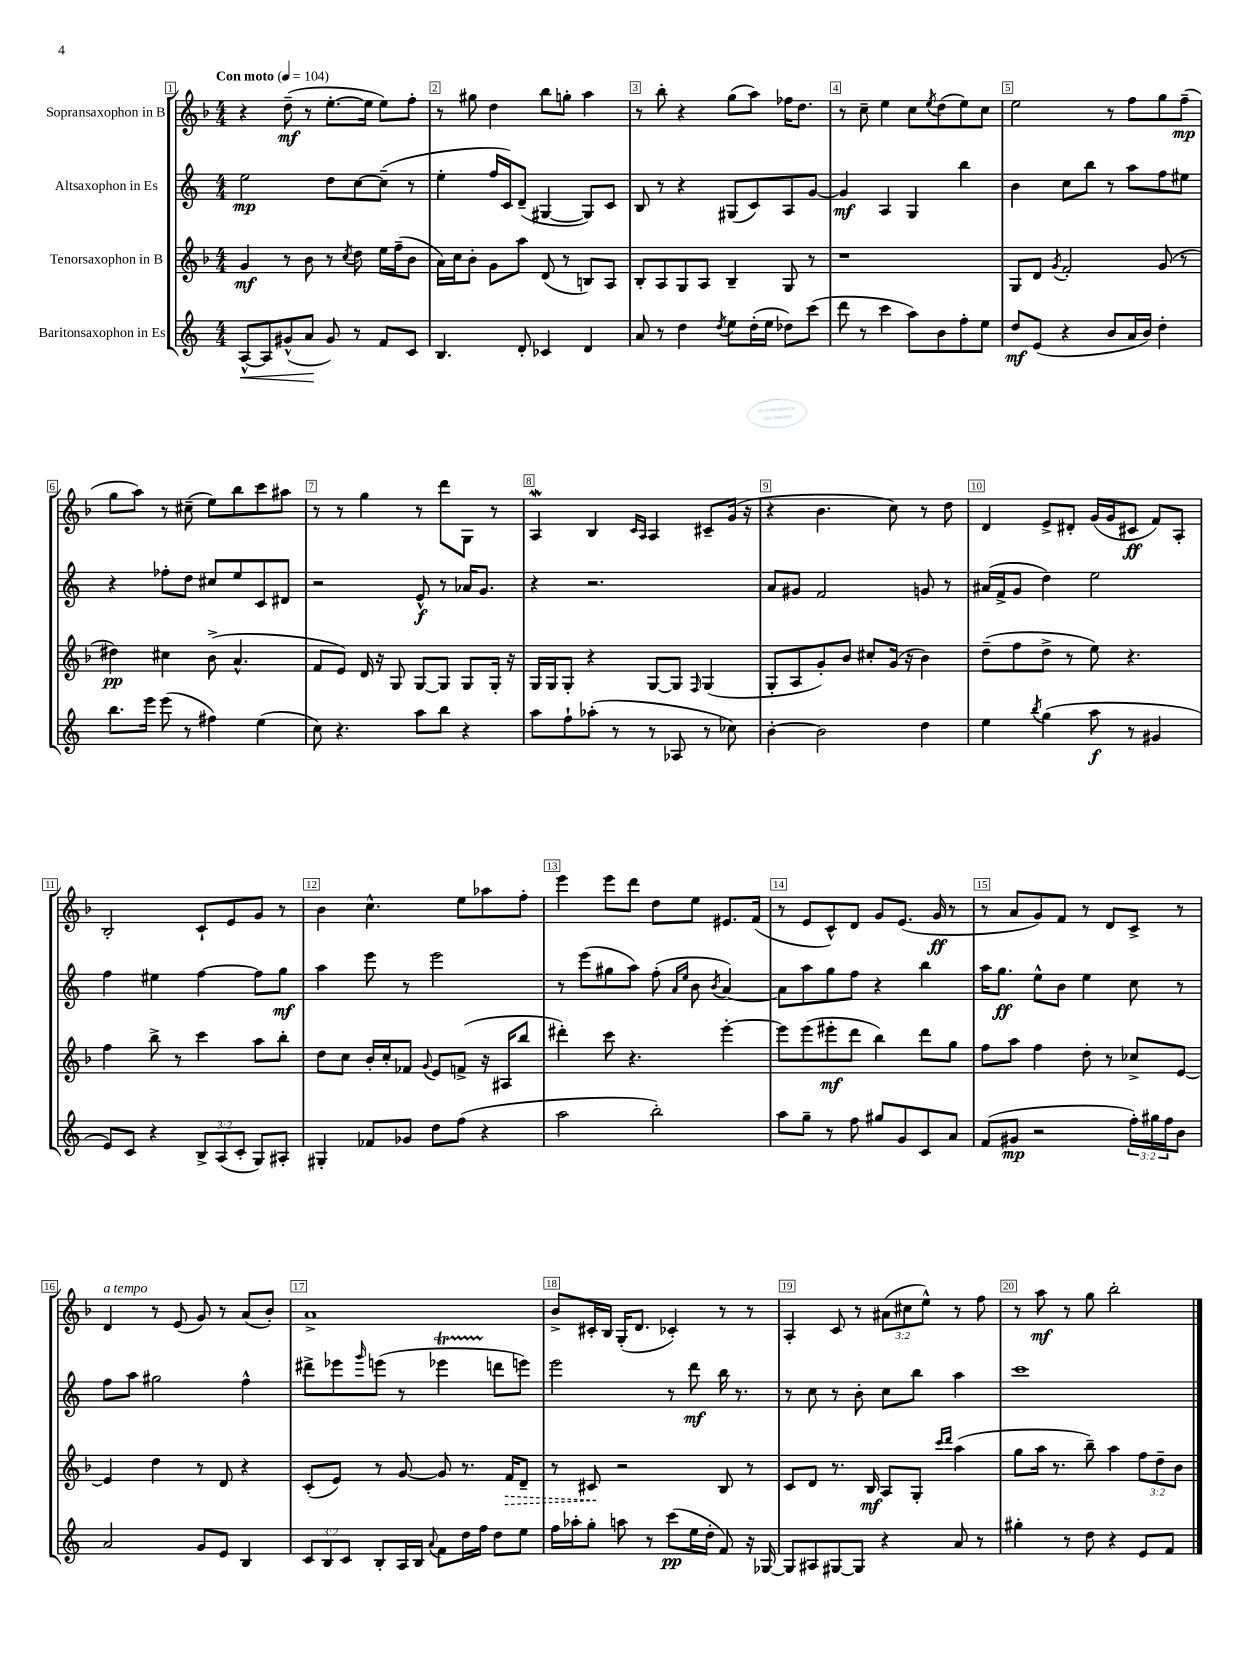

**kern	**dynam	**kern	**dynam	**kern	**dynam	**kern	**dynam
*part4	*part4	*part3	*part3	*part2	*part2	*part1	*part1
*staff4	*staff4	*staff3	*staff3	*staff2	*staff2	*staff1	*staff1
*I"Baritonsaxophon in Es	*	*I"Tenorsaxophon in B	*	*I"Altsaxophon in Es	*	*I"Sopransaxophon in B	*
*clefG2	*	*clefG2	*	*clefG2	*	*clefG2	*
*k[]	*	*k[b-]	*	*k[]	*	*k[b-]	*
*M4/4	*	*M4/4	*	*M4/4	*	*M4/4	*
*MM104	*	*MM104	*	*MM104	*	*MM104	*
=1	=1	=1	=1	=1	=1	=1	=1
!	!	!	!	!	!	!LO:TX:a:B:t=Con moto	!
!	!LO:HP:b	!	!	!	!	!	!
[8A^^/L	<	4g/	mf	2ee\	mp	4r	.
8A/]	.	.	.	.	.	.	.
(8g#X^^/	.	8r	.	.	.	(8dd~\	mf
8a/J	.	8b-\	.	.	.	8r	.
8g#/)	[	8r	.	8dd\L	.	[8.ee'\L	.
.	.	8qcc/	.	.	.	.	.
8r	.	8dd\	.	[8cc\	.	.	.
.	.	.	.	.	.	16ee\Jk]	.
8f/L	.	16ee\LL	.	(8cc~\J]	.	8ee\L)	.
.	.	(16ff~\J	.	.	.	.	.
8c/J	.	8b-\J	.	8r	.	8ff'\J	.
=2	=2	=2	=2	=2	=2	=2	=2
4.B/	.	16a\LL)	.	4ee'\	.	8r	.
.	.	16cc\J	.	.	.	.	.
.	.	8b-'\J	.	.	.	8gg#X\	.
.	.	8g\L	.	16ff/LL	.	4dd\	.
.	.	.	.	16c/J)	.	.	.
8d'/	.	8aa\J	.	(8d~/J	.	.	.
4c-X/	.	(8d/	.	[4G#X/	.	8bb-\L	.
.	.	8r	.	.	.	8ggn'\J	.
4d/	.	8Bn/L)	.	8G#/L])	.	4aa\	.
.	.	8A/J	.	8c/J	.	.	.
=3	=3	=3	=3	=3	=3	=3	=3
8a/	.	8B-'/L	.	8B/	.	8r	.
8r	.	8A/	.	8r	.	8bb-'\	.
4dd\	.	8G/	.	4r	.	4r	.
.	.	8A/J	.	.	.	.	.
8qdd/	.	.	.	.	.	.	.
8ee\L	.	4B-~/	.	(8G#X/L	.	(8gg\L	.
(16dd'\L	.	.	.	8c/)	.	8aa\J)	.
16ee\JJ	.	.	.	.	.	.	.
8dd-X\L)	.	8G/	.	8A/	.	16ff-X\KL	.
.	.	.	.	.	.	8.dd\J	.
(8ccc\J	.	8r	.	[8g/J	.	.	.
=4	=4	=4	=4	=4	=4	=4	=4
8ddd\	.	1r	.	4g/]	mf	8r	.
8r	.	.	.	.	.	8cc~\	.
4ccc\	.	.	.	4A/	.	4ee\	.
8aa\L)	.	.	.	4G/	.	8cc\L	.
.	.	.	.	.	.	8qee/	.
8b\	.	.	.	.	.	(8dd\	.
8ff'\	.	.	.	4bb\	.	8ee\)	.
8ee\J	.	.	.	.	.	8cc\J	.
=5	=5	=5	=5	=5	=5	=5	=5
8dd/L	mf	8G/L	.	4b\	.	2ee\	.
(8e/J	.	8d/J	.	.	.	.	.
.	.	8qg/	.	.	.	.	.
4r	.	2f'/	.	8cc\L	.	.	.
.	.	.	.	8bb\J	.	.	.
8b/L	.	.	.	8r	.	8r	.
16a/L	.	.	.	8aa\L	.	8ff\L	.
16b/JJ)	.	.	.	.	.	.	.
4dd'\	.	(8g/	.	8ff\	.	8gg\	.
.	.	8r	.	8ee#X\J	.	(8ff~\J	mp
!!LO:LB:g=z
=6	=6	=6	=6	=6	=6	=6	=6
8.bb\L	.	4dd#X\)	pp	4r	.	8gg\L	.
.	.	.	.	.	.	8aa\J)	.
16eee\Jk	.	.	.	.	.	.	.
(8eee\	.	4cc#X\	.	8ff-X'\L	.	8r	.
8r	.	.	.	8dd\J	.	(8cc#X~\	.
4ff#X\)	.	(8b-^\	.	8cc#X/L	.	8ee\L)	.
.	.	4.a^^/	.	8ee/	.	8bb-\	.
(4ee\	.	.	.	8c/	.	8ccc\	.
.	.	.	.	8d#X/J	.	8aa#X\J	.
=7	=7	=7	=7	=7	=7	=7	=7
8cc\)	.	8f/L	.	2r	.	8r	.
4.r	.	8e/J)	.	.	.	8r	.
.	.	16d/	.	.	.	4gg\	.
.	.	16r	.	.	.	.	.
.	.	8G/	.	.	.	.	.
8aa\L	.	[8G/L	.	8e^^/	f	8r	.
8bb\J	.	8G/J]	.	8r	.	8ddd\L	.
4r	.	8G/L	.	16a-X/KL	.	8G\J	.
.	.	.	.	8.g/J	.	.	.
.	.	16G'/Jk	.	.	.	8r	.
.	.	16r	.	.	.	.	.
=8	=8	=8	=8	=8	=8	=8	=8
8aa\L	.	16G/LL	.	4r	.	4AW/	.
.	.	16G/J	.	.	.	.	.
8ff`\	.	8G'/J	.	.	.	.	.
(8aa-X'\J	.	4r	.	2.r	.	4B-/	.
8r	.	.	.	.	.	.	.
.	.	.	.	.	.	16qqc/LL	.
.	.	.	.	.	.	16qqA/JJ	.
8r	.	[8G/L	.	.	.	4A/	.
8A-X/	.	8G/J]	.	.	.	.	.
.	.	16qqF/	.	.	.	.	.
8r	.	(4G/	.	.	.	8c#X~/L	.
8cc-X\)	.	.	.	.	.	(16g/Jk	.
.	.	.	.	.	.	16r	.
=9	=9	=9	=9	=9	=9	=9	=9
[4b'\	.	8G'/L	.	8a/L	.	4r	.
.	.	8A/	.	8g#X/J	.	.	.
2b\]	.	8g'/)	.	2f/	.	4.b-\	.
.	.	8b-/J	.	.	.	.	.
.	.	8cc#X'/L	.	.	.	.	.
.	.	(16g/Jk	.	.	.	8cc\)	.
.	.	16r	.	.	.	.	.
4dd\	.	4b-\)	.	8gn/	.	8r	.
.	.	.	.	8r	.	8dd\	.
=10	=10	=10	=10	=10	=10	=10	=10
4ee\	.	(8dd~\L	.	(16a#X/LL	.	4d/	.
.	.	.	.	16f^/J	.	.	.
.	.	8ff\	.	8g/J	.	.	.
8qbb/	.	.	.	.	.	.	.
(4gg\	.	8dd^\J	.	4dd\)	.	8e^/L	.
.	.	8r	.	.	.	8d#X'/J	.
8aa\	f	8ee\)	.	2ee\	.	(16g/LL	.
.	.	.	.	.	.	16g/J	.
8r	.	4.r	.	.	.	8c#X/J	ff
4g#X/	.	.	.	.	.	8f/L)	.
.	.	.	.	.	.	8A'/J	.
!!LO:LB:g=z
=11	=11	=11	=11	=11	=11	=11	=11
8e/L)	.	4ff\	.	4ff\	.	2B-'/	.
8c/J	.	.	.	.	.	.	.
4r	.	8bb-^\	.	4ee#X\	.	.	.
.	.	8r	.	.	.	.	.
12B^/L	.	4ccc\	.	[4ff\	.	8c`/L	.
(12A/	.	.	.	.	.	.	.
.	.	.	.	.	.	8e/	.
12c'/J	.	.	.	.	.	.	.
8G/L)	.	8aa\L	.	8ff\L]	.	8g/J	.
8A#X'/J	.	8bb-'\J	.	8gg\J	mf	8r	.
=12	=12	=12	=12	=12	=12	=12	=12
4G#X'/	.	8dd\L	.	4aa\	.	4b-\	.
.	.	8cc\J	.	.	.	.	.
8f-X/L	.	16b-'/LL	.	8eee\	.	4.cc^^\	.
.	.	16cc'/J	.	.	.	.	.
8g-X/J	.	8f-X/J	.	8r	.	.	.
.	.	8qqg/	.	.	.	.	.
8dd\L	.	8e/L	.	2eee\	.	.	.
(8ff\J	.	(8fn^/J	.	.	.	8ee\L	.
4r	.	16r	.	.	.	8aa-X\	.
.	.	16A#X/KL	.	.	.	.	.
.	.	8bb-/J	.	.	.	8ff'\J	.
=13	=13	=13	=13	=13	=13	=13	=13
2aa\	.	4ddd#X'\)	.	8r	.	4eee\	.
.	.	.	.	(8eee\L	.	.	.
.	.	8ccc\	.	8gg#X\	.	8eee\L	.
.	.	4.r	.	8aa\J)	.	8ddd\J	.
2bb'\)	.	.	.	(8ff'\	.	8dd\L	.
.	.	.	.	16qqa/LL	.	.	.
.	.	.	.	16qqee/JJ	.	.	.
.	.	.	.	8b\	.	8ee\J	.
.	.	.	.	8qb/	.	.	.
.	.	[4eee'\	.	[4a/)	.	8.e#X/L	.
.	.	.	.	.	.	(16f/Jk	.
=14	=14	=14	=14	=14	=14	=14	=14
8aa\L	.	8eee\L]	.	8a\L]	.	8r	.
8gg~\J	.	(8eee\	.	8aa\	.	8e/L	.
8r	.	8eee#X'\	mf	8gg\	.	8c^^/)	.
8ff\	.	8ddd\J	.	8ff\J	.	8d/J	.
8gg#X/L	.	4bb-\)	.	4r	.	8g/L	.
8g/	.	.	.	.	.	(8.e/J	.
8c/	.	8ddd\L	.	4bb\	.	.	.
.	.	.	.	.	.	16g/	ff
8a/J	.	8gg\J	.	.	.	8r	.
=15	=15	=15	=15	=15	=15	=15	=15
(8f/L	.	8ff\L	.	16aa\KL	.	8r	.
.	.	.	.	8.gg\J	ff	.	.
8g#X/J	mp	8aa\J	.	.	.	8a/L	.
2r	.	4ff\	.	8ee^^\L	.	8g/)	.
.	.	.	.	8b\J	.	8f/J	.
.	.	8dd'\	.	4ee\	.	8r	.
.	.	8r	.	.	.	8d/L	.
24ff'\LL)	.	8cc-X^/L	.	8cc\	.	8c^/J	.
24gg#X\	.	.	.	.	.	.	.
24ff\J	.	.	.	.	.	.	.
8b\J	.	[8e/J	.	8r	.	8r	.
!!LO:LB:g=z
=16	=16	=16	=16	=16	=16	=16	=16
!	!	!	!	!	!	!LO:TX:a:i:t=a tempo	!
2a/	.	4e/]	.	8ff\L	.	4d/	.
.	.	.	.	8aa\J	.	.	.
.	.	4dd\	.	2gg#X\	.	8r	.
.	.	.	.	.	.	(8e/	.
8g/L	.	8r	.	.	.	8g/)	.
8e/J	.	8d/	.	.	.	8r	.
4B/	.	4r	.	4ff^^\	.	(8a/L	.
.	.	.	.	.	.	8b-'/J)	.
=17	=17	=17	=17	=17	=17	=17	=17
12c/L	.	(8c'/L	.	8ddd#X^\L	.	1a^	.
12B/	.	.	.	.	.	.	.
.	.	8e/J)	.	8eee-X\	.	.	.
12c/J	.	.	.	.	.	.	.
.	.	.	.	16qqggg/	.	.	.
8B'/L	.	8r	.	(8eeen\J	.	.	.
16A/L	.	[8g/	.	8r	.	.	.
16B/JJ	.	.	.	.	.	.	.
8qqa/	.	.	.	.	.	.	.
8f\L	.	8g/]	.	4eee-XT\	.	.	.
16dd\L	.	8.r	.	.	.	.	.
16ff\JJ	.	.	.	.	.	.	.
8dd\L	.	.	.	8dddn\L	.	.	.
!	!	!	!LO:HP:b	!	!	!	!
.	.	16f/KL	>	.	.	.	.
8ee\J	.	8d~/J	.	8eeen\J)	.	.	.
=18	=18	=18	=18	=18	=18	=18	=18
16ff\LL	.	8r	.	2eee\	.	8b-^/L	.
16aa-X'\J	.	.	.	.	.	.	.
8gg'\J	.	8c#X/	.	.	.	16c#X'/L	.
.	.	.	.	.	.	16B-/JJ	.
8aan\	.	2r	]	.	.	(16G'/KL	.
.	.	.	.	.	.	8.d/J	.
8r	.	.	.	.	.	.	.
(8ccc\L	pp	.	.	8r	.	4c-X'/)	.
16ee\L	.	.	.	8ddd\	mf	.	.
16dd'\JJ	.	.	.	.	.	.	.
8f/)	.	8B-/	.	16bb\	.	8r	.
.	.	.	.	8.r	.	.	.
16r	.	8r	.	.	.	8r	.
[16G-X/	.	.	.	.	.	.	.
=19	=19	=19	=19	=19	=19	=19	=19
8G-/L]	.	8c/L	.	8r	.	4A'/	.
8A#X/	.	8d/J	.	8cc\	.	.	.
[8G#X/	.	8.r	.	8r	.	8c/	.
8G#/J]	.	.	.	8b'\	.	8r	.
.	.	16B-/	mf	.	.	.	.
4r	.	8A/L	.	8cc\L	.	(12a#X\L	.
.	.	.	.	.	.	12cc#X\	.
.	.	8G'/J	.	8bb\J	.	.	.
.	.	.	.	.	.	12ee^^\J)	.
.	.	16qqccc/LL	.	.	.	.	.
.	.	16qqddd/JJ	.	.	.	.	.
8a/	.	(4aa\	.	4aa\	.	8r	.
8r	.	.	.	.	.	8ff\	.
=20	=20	=20	=20	=20	=20	=20	=20
4gg#X'\	.	8gg\L	.	1ccc	.	8r	.
.	.	16aa\Jk	.	.	.	8aa\	mf
.	.	8.r	.	.	.	.	.
8r	.	.	.	.	.	8r	.
8dd\	.	8bb-~\)	.	.	.	8gg\	.
4r	.	4aa\	.	.	.	2bb-'\	.
8e/L	.	12ff\L	.	.	.	.	.
.	.	12dd~\	.	.	.	.	.
8f/J	.	.	.	.	.	.	.
.	.	12b-\J	.	.	.	.	.
==	==	==	==	==	==	==	==
*-	*-	*-	*-	*-	*-	*-	*-
